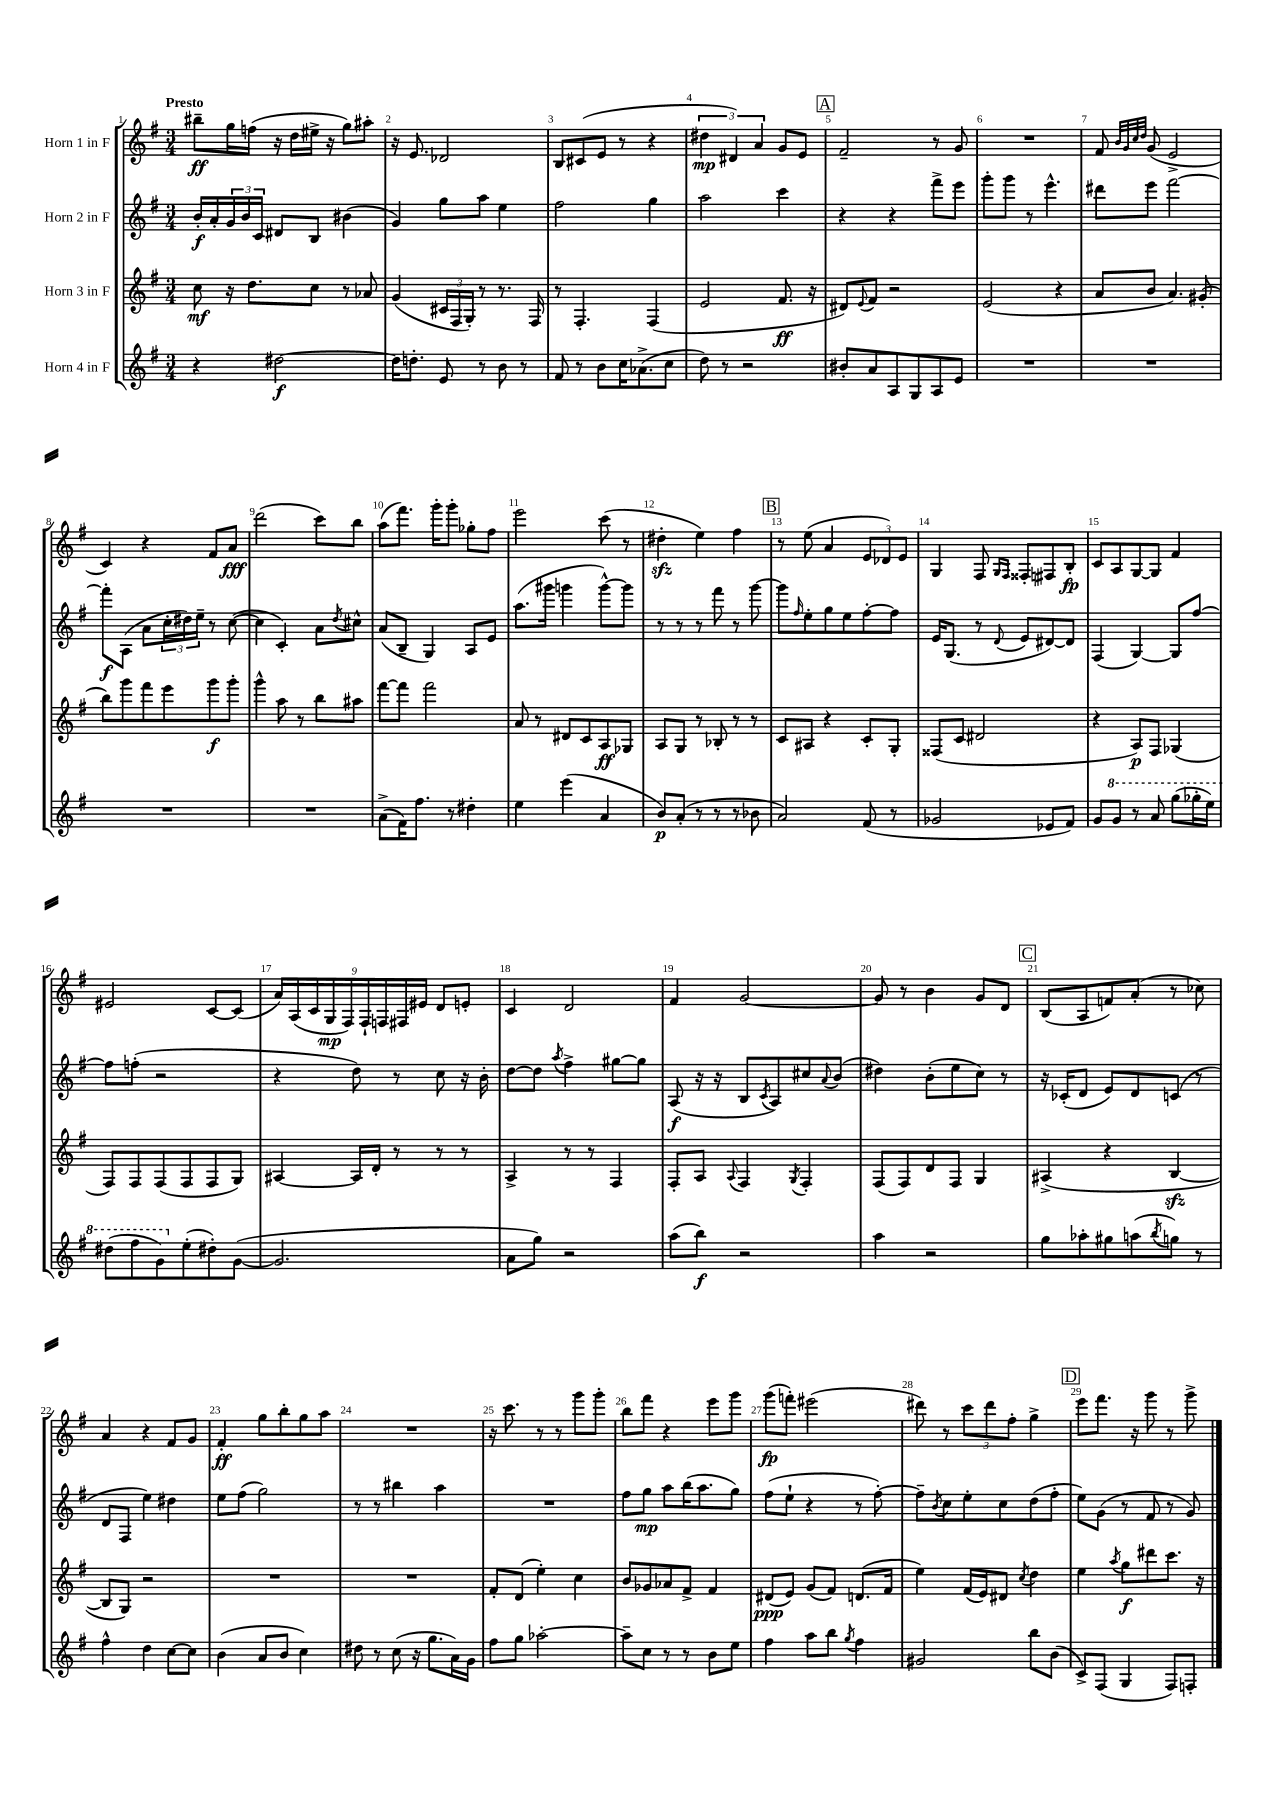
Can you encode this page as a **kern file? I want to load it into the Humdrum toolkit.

**kern	**dynam	**kern	**dynam	**kern	**dynam	**kern	**dynam
*part4	*part4	*part3	*part3	*part2	*part2	*part1	*part1
*staff4	*staff4	*staff3	*staff3	*staff2	*staff2	*staff1	*staff1
*I"Horn 4 in F	*	*I"Horn 3 in F	*	*I"Horn 2 in F	*	*I"Horn 1 in F	*
*clefG2	*	*clefG2	*	*clefG2	*	*clefG2	*
*k[f#]	*	*k[f#]	*	*k[f#]	*	*k[f#]	*
*M3/4	*	*M3/4	*	*M3/4	*	*M3/4	*
=1	=1	=1	=1	=1	=1	=1	=1
!	!	!	!	!	!	!LO:TX:a:B:t=Presto	!
4r	.	8cc\	mf	16b'/LL	f	8bb#X~\L	ff
.	.	.	.	16a'/	.	.	.
.	.	16r	.	24g/	.	16gg\L	.
.	.	.	.	24b/	.	.	.
.	.	8.dd\L	.	.	.	(16ffn\JJ	.
.	.	.	.	24c/JJ	.	.	.
[2dd#X\	f	.	.	8d#X/L	.	16r	.
.	.	.	.	.	.	16dd\LL	.
.	.	8cc\J	.	8B/J	.	16ee#X^\JJ	.
.	.	.	.	.	.	16r	.
.	.	8r	.	(4b#X\	.	8gg\L)	.
.	.	8a-X/	.	.	.	8aa#X'\J	.
=2	=2	=2	=2	=2	=2	=2	=2
16dd#\KL]	.	(4g/	.	4g/)	.	16r	.
8.ddn'\J	.	.	.	.	.	8.e/	.
8e/	.	24c#X/LL	.	8gg\L	.	2d-X/	.
.	.	24F#/	.	.	.	.	.
.	.	24G'/JJ)	.	.	.	.	.
8r	.	8r	.	8aa\J	.	.	.
8b\	.	8.r	.	4ee\	.	.	.
8r	.	.	.	.	.	.	.
.	.	16F#/	.	.	.	.	.
=3	=3	=3	=3	=3	=3	=3	=3
8f#/	.	8r	.	2ff#\	.	8B/L	.
8r	.	4.F#'/	.	.	.	(8c#X/	.
8b\L	.	.	.	.	.	8e/J	.
16cc\K	.	.	.	.	.	8r	.
(8.a-X^\	.	.	.	.	.	.	.
.	.	(4F#/	.	4gg\	.	4r	.
8cc\J	.	.	.	.	.	.	.
=4	=4	=4	=4	=4	=4	=4	=4
8dd\)	.	2e/	.	2aa\	.	6dd#X\	mp
8r	.	.	.	.	.	.	.
.	.	.	.	.	.	6d#X/)	.
2r	.	.	.	.	.	.	.
.	.	.	.	.	.	6a/	.
.	.	8.f#/	ff	4ccc\	.	8g/L	.
.	.	.	.	.	.	8e/J	.
.	.	16r	.	.	.	.	.
!!LO:REH:place=s1:t=A
=5	=5	=5	=5	=5	=5	=5	=5
8b#X'/L	.	8d#X/L)	.	4r	.	2f#~/	.
.	.	8qqe/	.	.	.	.	.
8a/	.	8f#/J	.	.	.	.	.
8A/	.	2r	.	4r	.	.	.
8G/	.	.	.	.	.	.	.
8A/	.	.	.	8fff#^\L	.	8r	.
8e/J	.	.	.	8eee\J	.	8g/	.
=6	=6	=6	=6	=6	=6	=6	=6
2.r	.	(2e/	.	8ggg'\L	.	2.r	.
.	.	.	.	8ggg\J	.	.	.
.	.	.	.	8r	.	.	.
.	.	.	.	4.eee^^\	.	.	.
.	.	4r	.	.	.	.	.
=7	=7	=7	=7	=7	=7	=7	=7
2.r	.	8a/L	.	8ddd#X\L	.	8f#/	.
.	.	.	.	.	.	32qqb/LLL	.
.	.	.	.	.	.	32qqg/	.
.	.	.	.	.	.	32qqcc/	.
.	.	.	.	.	.	32qqdd/JJJ	.
.	.	8b/J	.	8eee\J	.	(8g/	.
.	.	4.a/)	.	[2fff#\	.	2e^/	.
.	.	(8g#X'/	.	.	.	.	.
!!LO:LB:g=z
=8	=8	=8	=8	=8	=8	=8	=8
2.r	.	8bb\L)	.	8fff#'\L]	f	4c/)	.
.	.	8ggg\	.	(8A\J	.	.	.
.	.	8fff#\	.	8a\L	.	4r	.
.	.	8eee\	.	24cc'\L	.	.	.
.	.	.	.	24dd#X\)	.	.	.
.	.	.	.	24ee~\JJ	.	.	.
.	.	8ggg\	f	8r	.	8f#/L	.
.	.	8ggg'\J	.	([8cc\	.	8a/J	fff
=9	=9	=9	=9	=9	=9	=9	=9
2.r	.	4ggg^^\	.	4cc\]	.	(2ddd\	.
.	.	8aa\	.	4c'/)	.	.	.
.	.	8r	.	.	.	.	.
.	.	8bb\L	.	8a\L	.	8ccc\L)	.
.	.	.	.	8qdd/	.	.	.
.	.	8aa#X\J	.	8cc#X^^\J	.	8bb\J	.
=10	=10	=10	=10	=10	=10	=10	=10
(8a^\L	.	[8fff#\L	.	(8a/L	.	(8aa\L	.
16f#\K)	.	8fff#\J]	.	8B~/J	.	8.fff#\J)	.
8.ff#\J	.	.	.	.	.	.	.
.	.	2fff#\	.	4G/)	.	.	.
.	.	.	.	.	.	16ggg'\KL	.
8r	.	.	.	.	.	8ggg'\J	.
4dd#X'\	.	.	.	8A/L	.	8gg-X'\L	.
.	.	.	.	8e/J	.	8ff#\J	.
=11	=11	=11	=11	=11	=11	=11	=11
4ee\	.	8a/	.	(8.aa\L	.	2eee\	.
.	.	8r	.	.	.	.	.
.	.	.	.	16ggg#X\Jk	.	.	.
(4eee\	.	8d#X/L	.	4gggn\	.	.	.
.	.	8c/	.	.	.	.	.
4a/	.	8A/	ff	[8ggg^^\L)	.	(8ccc\	.
.	.	8G-X/J	.	8ggg\J]	.	8r	.
=12	=12	=12	=12	=12	=12	=12	=12
8b/L)	p	8A/L	.	8r	.	4dd#Xzz'\	.
(8a'/J	.	8G/J	.	8r	.	.	.
8r	.	8r	.	8r	.	4ee\)	.
8r	.	8B-X'/	.	8fff#\	.	.	.
8r	.	8r	.	8r	.	4ff#\	.
8b-X\	.	8r	.	[8ggg\	.	.	.
!!LO:REH:place=s1:t=B
=13	=13	=13	=13	=13	=13	=13	=13
2a/)	.	8c/L	.	8ggg\L]	.	8r	.
.	.	.	.	16qqff#/	.	.	.
.	.	8A#X/J	.	8ee'\	.	(8ee\	.
.	.	4r	.	8gg\	.	4a/	.
.	.	.	.	8ee\	.	.	.
(8f#/	.	8c'/L	.	[8ff#'\	.	12e/L	.
.	.	.	.	.	.	12d-X/)	.
8r	.	8G'/J	.	8ff#\J]	.	.	.
.	.	.	.	.	.	12e/J	.
=14	=14	=14	=14	=14	=14	=14	=14
2g-X/	.	(8F##X/L	.	16e/KL	.	4G/	.
.	.	.	.	(8.G/J	.	.	.
.	.	8c/J	.	.	.	.	.
.	.	2d#X/	.	8r	.	8F#/	.
.	.	.	.	.	.	16qqG/LL	.
.	.	.	.	8qqd/	.	16qqF#/JJ	.
.	.	.	.	8e/L	.	8F##X'/L	.
8e-X/L	.	.	.	[8d#X/)	.	8F#X/	.
8f#/J)	.	.	.	8d#/J]	.	8B'/J	fp
=15	=15	=15	=15	=15	=15	=15	=15
8g/L	.	4r	.	(4F#/	.	8c/L	.
*8va	*	*	*	*	*	*	*
8gg/J	.	.	.	.	.	8A/	.
8r	.	8A/L)	p	[4G/)	.	[8G/	.
8aa/	.	8F#/J	.	.	.	8G/J]	.
(8ggg\L	.	(4G-X/	.	8G/L]	.	4f#/	.
16ggg-X'\L	.	.	.	[8ff#/J	.	.	.
16eee\JJ)	.	.	.	.	.	.	.
!!LO:LB:g=z
=16	=16	=16	=16	=16	=16	=16	=16
(8ddd#X\L	.	8F#/L)	.	8ff#\L]	.	2e#X/	.
8fff#\	.	8F#/	.	(8ffn'\J	.	.	.
8gg\)	.	(8F#/	.	2r	.	.	.
*X8va	*	*	*	*	*	*	*
(8ee'\	.	8F#/	.	.	.	.	.
8dd#X'\)	.	8F#/	.	.	.	[8c/L	.
([8g\J	.	8G/J)	.	.	.	(8c/J]	.
=17	=17	=17	=17	=17	=17	=17	=17
2.g/]	.	[4A#X/	.	4r	.	18a/LL)	.
.	.	.	.	.	.	(18A/	.
.	.	.	.	.	.	18c/	.
.	.	.	.	.	.	18G/	mp
.	.	.	.	.	.	18F#/)	.
.	.	16A#/LL]	.	8dd\)	.	.	.
.	.	.	.	.	.	18F#`/	.
.	.	16d'/JJ	.	.	.	.	.
.	.	.	.	.	.	18Fn/	.
.	.	8r	.	8r	.	.	.
.	.	.	.	.	.	18F#X/	.
.	.	.	.	.	.	18e#X/JJ	.
.	.	8r	.	8cc\	.	8d/L	.
.	.	8r	.	16r	.	8en'/J	.
.	.	.	.	16b'\	.	.	.
=18	=18	=18	=18	=18	=18	=18	=18
8a\L	.	4A^/	.	[8dd\L	.	4c/	.
8gg\J)	.	.	.	8dd\J]	.	.	.
.	.	.	.	8qaa/	.	.	.
2r	.	8r	.	4ff#^\	.	2d/	.
.	.	8r	.	.	.	.	.
.	.	4F#/	.	[8gg#X\L	.	.	.
.	.	.	.	8gg#\J]	.	.	.
=19	=19	=19	=19	=19	=19	=19	=19
(8aa\L	.	8F#'/L	.	(8A/	f	4f#/	.
8bb\J)	f	8A/J	.	16r	.	.	.
.	.	.	.	16r	.	.	.
.	.	8qqA/	.	.	.	.	.
2r	.	4F#/	.	8B/L	.	[2g/	.
.	.	.	.	8qc/	.	.	.
.	.	.	.	8A/)	.	.	.
.	.	8qG/	.	.	.	.	.
.	.	4F#'/	.	8cc#X/	.	.	.
.	.	.	.	8qqa/	.	.	.
.	.	.	.	(8b/J	.	.	.
=20	=20	=20	=20	=20	=20	=20	=20
4aa\	.	(8F#/L	.	4dd#X\)	.	8g/]	.
.	.	8F#/)	.	.	.	8r	.
2r	.	8d/	.	(8b'\L	.	4b\	.
.	.	8F#/J	.	8ee\	.	.	.
.	.	4G/	.	8cc\J)	.	8g/L	.
.	.	.	.	8r	.	8d/J	.
!!LO:REH:place=s1:t=C
=21	=21	=21	=21	=21	=21	=21	=21
8gg\L	.	(4A#X^/	.	16r	.	(8B/L	.
.	.	.	.	(16c-X'/KL	.	.	.
8aa-X'\	.	.	.	8d/J	.	8A/	.
8gg#X\	.	4r	.	8e/L)	.	8fn/)	.
(8aan\	.	.	.	8d/	.	(8a'/J	.
8qbb/	.	.	.	.	.	.	.
8ggn\J)	.	[4Bzz/	.	(8cn/J	.	8r	.
8r	.	.	.	8r	.	8cc-X\)	.
!!LO:LB:g=z
=22	=22	=22	=22	=22	=22	=22	=22
4ff#^^\	.	8B/L]	.	8d/L	.	4a/	.
.	.	8G/J)	.	8F#/J	.	.	.
4dd\	.	2r	.	4ee\)	.	4r	.
[8cc\L	.	.	.	4dd#X\	.	8f#/L	.
8cc\J]	.	.	.	.	.	8g/J	.
=23	=23	=23	=23	=23	=23	=23	=23
(4b\	.	2.r	.	8ee\L	.	4f#'/	ff
.	.	.	.	(8ff#\J	.	.	.
8a/L	.	.	.	2gg\)	.	8gg\L	.
8b/J	.	.	.	.	.	8bb'\	.
4cc\)	.	.	.	.	.	8gg\	.
.	.	.	.	.	.	8aa\J	.
=24	=24	=24	=24	=24	=24	=24	=24
8dd#X\	.	2.r	.	8r	.	2.r	.
8r	.	.	.	8r	.	.	.
(8cc\	.	.	.	4bb#X\	.	.	.
16r	.	.	.	.	.	.	.
8.gg\L	.	.	.	.	.	.	.
.	.	.	.	4aa\	.	.	.
16a\L)	.	.	.	.	.	.	.
16g\JJ	.	.	.	.	.	.	.
=25	=25	=25	=25	=25	=25	=25	=25
8ff#\L	.	8f#'/L	.	2.r	.	16r	.
.	.	.	.	.	.	8.ccc\	.
8gg\J	.	(8d/J	.	.	.	.	.
[2aa-X'\	.	4ee'\)	.	.	.	8r	.
.	.	.	.	.	.	8r	.
.	.	4cc\	.	.	.	8ggg\L	.
.	.	.	.	.	.	8ggg'\J	.
=26	=26	=26	=26	=26	=26	=26	=26
8aa-~\L]	.	8b/L	.	8ff#\L	.	8bb\L	.
8cc\J	.	8g-X/	.	8gg\J	mp	8fff#\J	.
8r	.	8a-X/	.	8aa\L	.	4r	.
8r	.	8f#^/J	.	(16bb\K	.	.	.
.	.	.	.	8.aa\	.	.	.
8b\L	.	4f#/	.	.	.	8eee\L	.
8ee\J	.	.	.	8gg\J)	.	8ggg\J	.
=27	=27	=27	=27	=27	=27	=27	=27
4ff#\	.	(8d#X/L	ppp	(8ff#\L	.	(8ggg\L	fp
.	.	8e/J)	.	8ee`\J	.	8fffn'\J)	.
8aa\L	.	(8g/L	.	4r	.	(2eee#X\	.
8bb\J	.	8f#/J)	.	.	.	.	.
8qgg/	.	.	.	.	.	.	.
4ff#\	.	(8.dn/L	.	8r	.	.	.
.	.	.	.	[8ff#'\)	.	.	.
.	.	16f#/Jk	.	.	.	.	.
=28	=28	=28	=28	=28	=28	=28	=28
2g#X/	.	4ee\)	.	8ff#~\L]	.	8ddd#X\)	.
.	.	.	.	8qb/	.	.	.
.	.	.	.	8cc\	.	8r	.
.	.	(16f#/LL	.	8ee'\	.	12ccc\L	.
.	.	16e/J)	.	.	.	.	.
.	.	.	.	.	.	12ddd#\	.
.	.	8d#X/J	.	8cc\	.	.	.
.	.	.	.	.	.	12ff#'\J	.
.	.	8qcc/	.	.	.	.	.
8bb\L	.	4dd\	.	(8dd\	.	4gg^\	.
(8b\J	.	.	.	8ff#'\J	.	.	.
!!LO:REH:place=s1:t=D
=29	=29	=29	=29	=29	=29	=29	=29
8c^/L)	.	4ee\	.	8ee\L)	.	8eee\L	.
(8F#/J	.	.	.	(8g\J	.	8.fff#\J	.
.	.	8qaa/	.	.	.	.	.
4G/	.	8gg\L	f	8r	.	.	.
.	.	.	.	.	.	16r	.
.	.	8ddd#X\	.	8f#/	.	8ggg\	.
8F#/L)	.	8.ccc\J	.	8r	.	8r	.
8Fn'/J	.	.	.	8g/)	.	8ggg^\	.
.	.	16r	.	.	.	.	.
==	==	==	==	==	==	==	==
*-	*-	*-	*-	*-	*-	*-	*-
